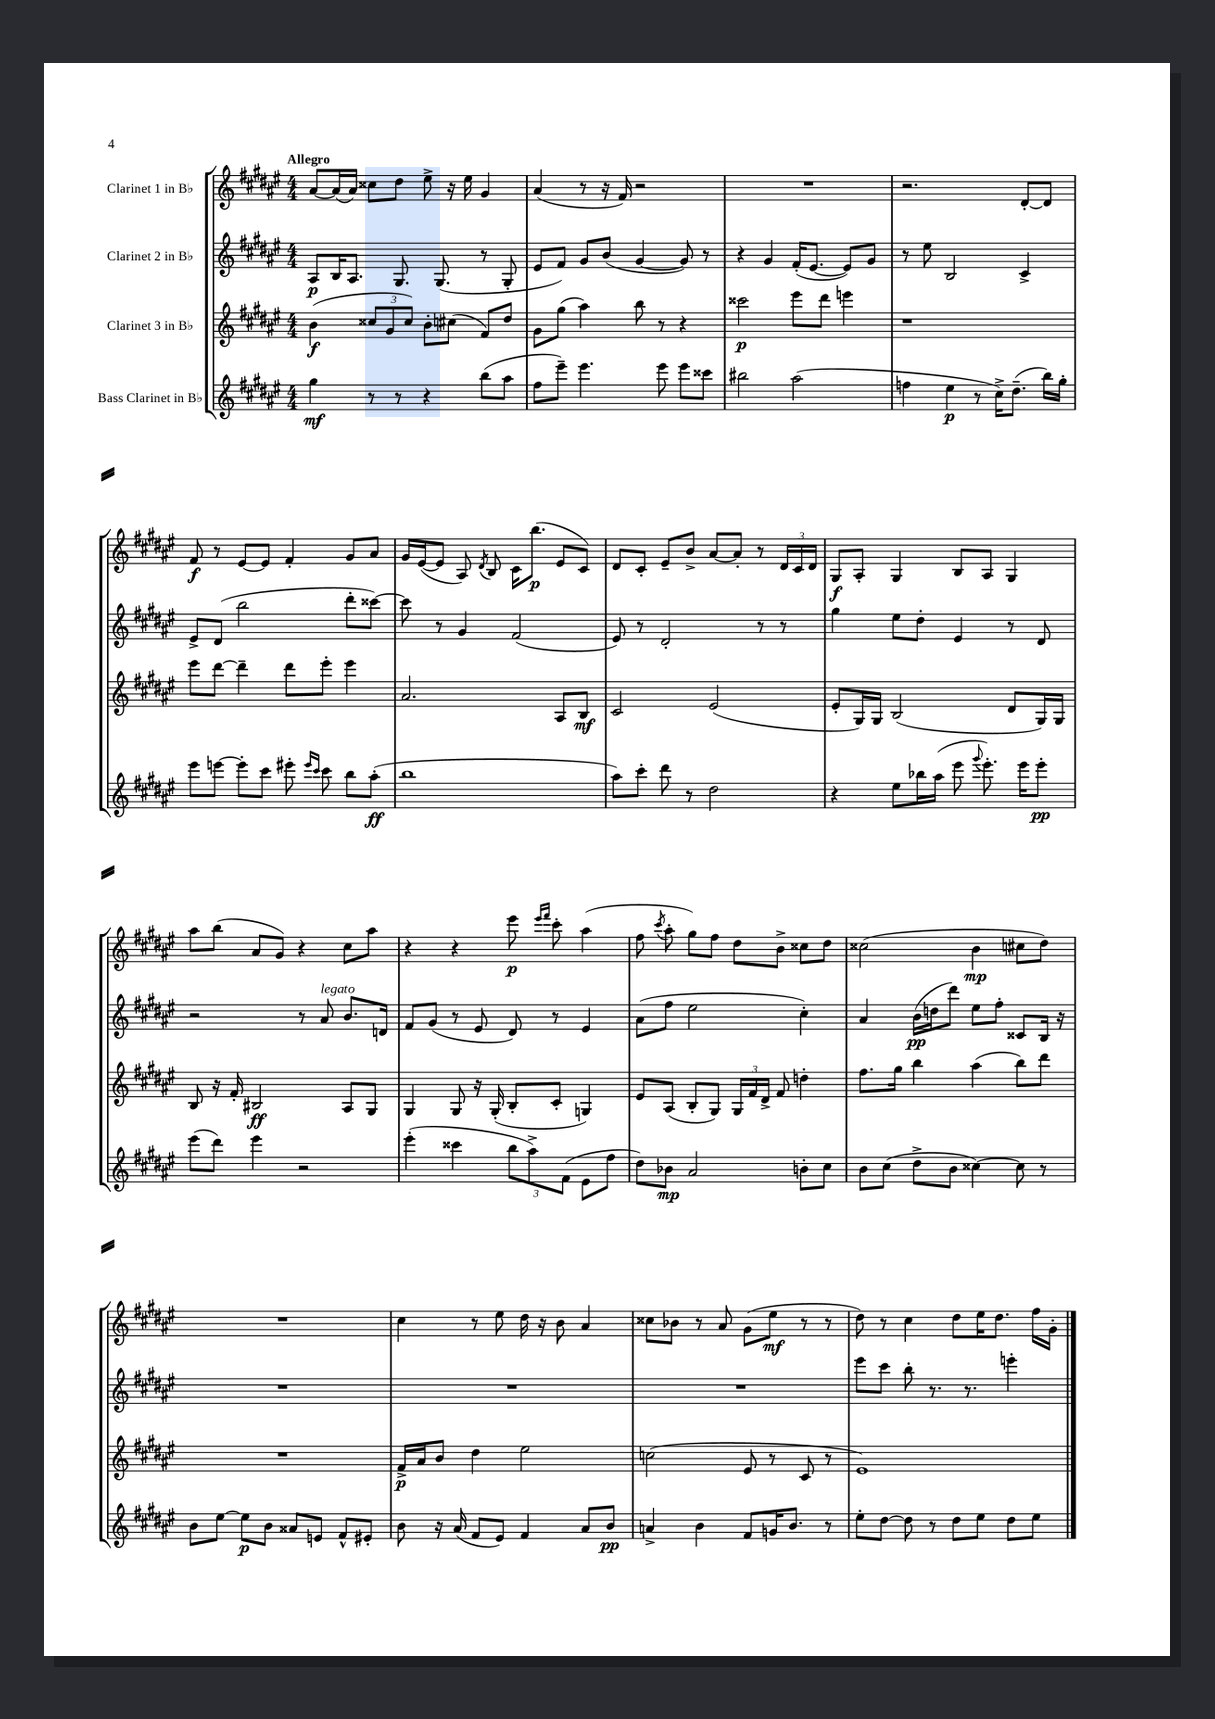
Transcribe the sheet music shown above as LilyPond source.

<<
\new StaffGroup <<
\new Staff = "s0" \with { instrumentName = "Clarinet 1 in Bb" } {
    \clef treble \key fis \major \numericTimeSignature \time 4/4 \tempo "Allegro"
    \autoBeamOff ais'8[~ ais'16( ais'16]) cisis''8[ dis''8] eis''8-> r16 eis''16 gis'4 |
    ais'4( r8 r16 fis'16) r2 |
    R1 |
    r2. dis'8[~-. dis'8] |
    fis'8\f r8 eis'8[~ eis'8] fis'4-. gis'8[ ais'8] |
    gis'16[ eis'16~( eis'8] ais8) \acciaccatura { dis'8 } b8 cis'16[ b''8.]\p( eis'8[ cis'8]) |
    dis'8[ cis'8]-. eis'8[-- b'8]-> ais'8[~ ais'8]-. r8 \tuplet 3/2 { dis'16[ cis'16 dis'16] } |
    gis8[\f ais8]-. gis4 b8[ ais8] gis4 |
    ais''8[ b''8]( ais'8[ gis'8]) r4 cis''8[ ais''8] |
    r4 r4 eis'''8\p \grace { eis'''16[ fis'''16] } cis'''8-. ais''4( |
    fis''8 \acciaccatura { cis'''8 } ais''8-. gis''8[) fis''8] dis''8[ b'8]-> cisis''8[ dis''8] |
    cisis''2( b'4\mp cis''8[ dis''8]) |
    R1 |
    cis''4 r8 eis''8 dis''16 r16 b'8 ais'4 |
    cisis''8[ bes'8] r8 ais'8 gis'8[( eis''8]\mf r8 r8 |
    dis''8) r8 cis''4 dis''8[ eis''16 dis''8.] fis''16[ gis'16]-. \bar "|." |
}
\new Staff = "s1" \with { instrumentName = "Clarinet 2 in Bb" } {
    \clef treble \key fis \major \numericTimeSignature \time 4/4
    \autoBeamOff ais8[\p b16 ais8.] gis8. gis8.( r8 gis8-. |
    eis'8[ fis'8]) gis'8[ b'8]( gis'4~ gis'8) r8 |
    r4 gis'4 fis'16[-.( eis'8.]~ eis'8[) gis'8] |
    r8 eis''8 b2 cis'4-> |
    eis'8[-> dis'8]( b''2 dis'''8[-. cisis'''8]~) |
    cisis'''8 r8 gis'4 fis'2( |
    eis'8) r8 dis'2-. r8 r8 |
    gis''4 eis''8[ dis''8]-. eis'4 r8 dis'8 |
    r2 r8 ais'8^\markup { \italic "legato" } b'8.[ d'16] |
    fis'8[ gis'8]( r8 eis'8 dis'8) r8 eis'4 |
    ais'8[( fis''8] eis''2 cis''4-.) |
    ais'4 b'16[\pp( d''16 dis'''8]) eis''8[ fis''8]-. cisis'8[ b16] r16 |
    R1 |
    R1 |
    R1 |
    eis'''8[ cis'''8] b''8-. r8. r8. e'''4-. \bar "|." |
}
\new Staff = "s2" \with { instrumentName = "Clarinet 3 in Bb" } {
    \clef treble \key fis \major \numericTimeSignature \time 4/4
    \autoBeamOff b'4\f( \tuplet 3/2 { cisis''8[ gis'8 cisis''8]) } b'8[-. cis''8]( fis'8[) dis''8] |
    gis'8[ gis''8]( ais''4) b''8 r8 r4 |
    cisis'''2\p eis'''8[ dis'''8] e'''4 |
    r1 |
    eis'''8[ dis'''8]~ dis'''4-- dis'''8[ eis'''8]-. eis'''4 |
    ais'2. ais8[ b8]\mf |
    cis'2 eis'2( |
    eis'8[-. gis16) gis16] b2( dis'8[ gis16) gis16] |
    b8 r16 fis'16-. bis2\ff ais8[ gis8] |
    gis4 gis8 r16 gis16-.( b8[-. cis'8]-. g4) |
    eis'8[ ais8]( b8[-. gis8]) \tuplet 3/2 { gis16[ fis'16 dis'16]-> } fis'8 d''4-. |
    fis''8.[ gis''16] b''4 ais''4( b''8[) dis'''8] |
    R1 |
    fis'16[->\p ais'16 b'8] dis''4 eis''2 |
    c''2( eis'8 r8 cis'8 r8 |
    eis'1) \bar "|." |
}
\new Staff = "s3" \with { instrumentName = "Bass Clarinet in Bb" } {
    \clef treble \key fis \major \numericTimeSignature \time 4/4
    \autoBeamOff gis''4\mf r8 r8 r4 b''8[( ais''8] |
    fis''8[ eis'''8]--) eis'''4. eis'''8 eis'''8[ cisis'''8] |
    bis''2 ais''2( |
    f''4 eis''4\p r8 cis''16[->) dis''8.]--( b''16[) gis''16]-. |
    eis'''8[ e'''8]~ e'''8[-. cis'''8] eis'''8-. \grace { eis'''16[ cis'''16] } cis'''8 b''8[ ais''8]-.\ff( |
    b''1 |
    ais''8[) cis'''8]-. dis'''8 r8 dis''2 |
    r4 eis''8[ bes''16 ais''16]( eis'''8 \appoggiatura { gis'''8 } eis'''8.-.) eis'''16[ eis'''8]-.\pp |
    eis'''8[( dis'''8]) eis'''4 r2 |
    eis'''4-.( cisis'''4 \tuplet 3/2 { b''8[ ais''8->) fis'8]( } eis'8[ fis''8] |
    dis''8[) bes'8]\mp ais'2 b'8[-. cis''8] |
    b'8[ cis''8]( dis''8[-> b'8] cisis''4~) cisis''8 r8 |
    b'8[ eis''8]~ eis''8[\p b'8] aisis'8[ e'8] fis'8[-^ eis'8]-. |
    b'8 r16 ais'16( fis'8[ eis'8]) fis'4 ais'8[ b'8]\pp |
    a'4-> b'4 fis'8[ g'16 b'8.] r8 |
    eis''8[-. dis''8]~ dis''8 r8 dis''8[ eis''8] dis''8[ eis''8] \bar "|." |
}
>>
>>
\layout { \context { \Score \remove "Bar_number_engraver" } }
